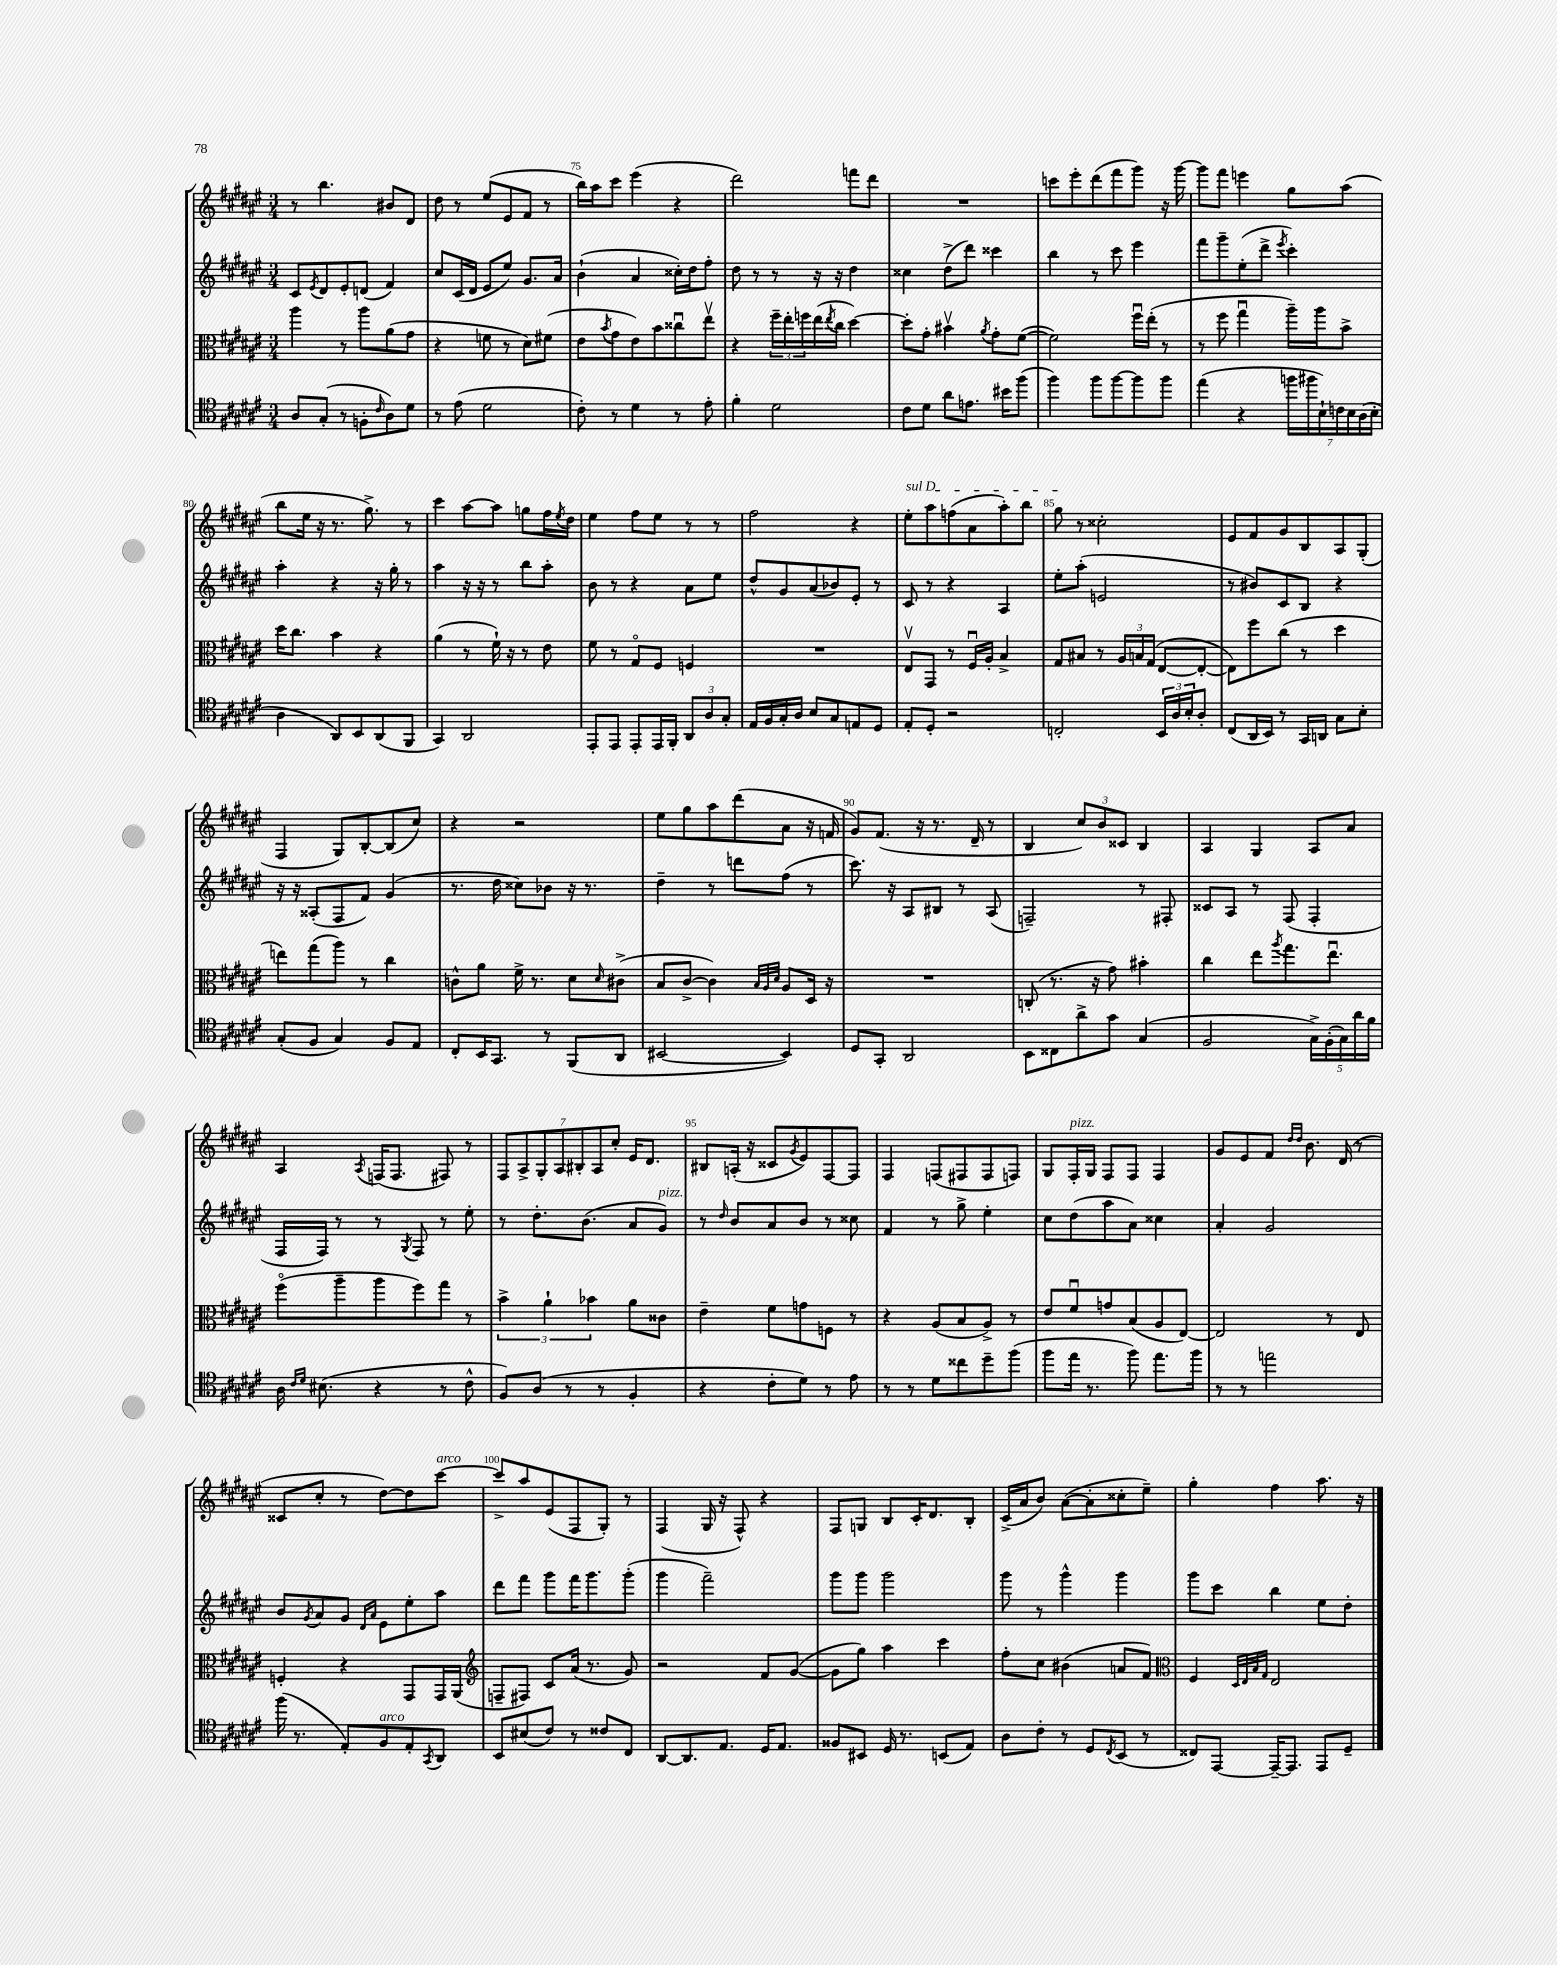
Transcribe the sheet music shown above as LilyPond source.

<<
\new StaffGroup <<
\new Staff = "s0" {
    \clef treble \key fis \major \numericTimeSignature \time 3/4
    r8 b''4. bis'8 dis'8 |
    dis''8 r8 eis''8( eis'8 fis'8 r8 |
    b''16) ais''16 cis'''8 eis'''4( r4 |
    dis'''2) f'''8 dis'''8 |
    R2. |
    c'''8 eis'''8-. dis'''8( fis'''8 gis'''8) r16 gis'''16~ |
    gis'''8 fis'''8 e'''4 gis''8 ais''8( |
    b''8 eis''16 r16 r8. gis''8.->) r8 |
    cis'''4 ais''8~ ais''8 g''8 fis''16 \acciaccatura { eis''8 } dis''16 |
    eis''4 fis''8 eis''8 r8 r8 |
    fis''2 r4 |
    \once \override TextSpanner.bound-details.left.text = \markup { \italic "sul D" } eis''8-.\startTextSpan ais''8 f''8( ais'8 ais''8-.) b''8 |
    gis''8\stopTextSpan r8 cisis''2-. |
    eis'8 fis'8 gis'8 b8 ais8 gis8-.( |
    fis4 gis8) b8~-. b8( cis''8) |
    r4 r2 |
    eis''8 gis''8 ais''8 dis'''8( ais'8 r16 f'16 |
    gis'8) fis'8.( r16 r8. dis'16-- r8 |
    b4 \tuplet 3/2 { cis''8) b'8 cisis'8 } b4 |
    ais4 gis4 ais8 ais'8 |
    ais4 \acciaccatura { ais8 } f16( f8. fis8) r8 |
    \tuplet 7/4 { fis8 ais8-> gis8-. ais8 bis8-. ais8 cis''8-. } eis'16 dis'8. |
    bis8 a16-.( r16 cisis'8 \acciaccatura { gis'8 } eis'8) fis8~ fis8 |
    fis4 f8( fis8 fis8 f8) |
    gis8 fis16-.^\markup { \italic "pizz." } gis16 fis8 fis8 fis4 |
    gis'8 eis'8 fis'8 \grace { dis''16 dis''16 } b'8. dis'16( r8 |
    cisis'8 cis''8-. r8 dis''8~) dis''8 cis'''8~^\markup { \italic "arco" } |
    cis'''8-> ais''8 eis'8( fis8 gis8-.) r8 |
    fis4( gis16 r16 fis8-^) r4 |
    fis8 g8 b8 cis'16-. dis'8. b8-. |
    cis'16->( ais'16 b'8) ais'8~( ais'8-. cisis''8-. eis''8--) |
    gis''4-. fis''4 ais''8. r16 \bar "|." |
}
\new Staff = "s1" {
    \clef treble \key fis \major \numericTimeSignature \time 3/4
    cis'8 \acciaccatura { eis'8 } dis'8 eis'8-. d'8( fis'4) |
    cis''8 cis'16( dis'16 eis'8 eis''8) gis'8. ais'16 |
    b'4-!( ais'4 cisis''16-.) dis''16 fis''8-. |
    dis''8 r8 r8 r16 r16 dis''4 |
    cisis''4 dis''8->( dis'''8) cisis'''4 |
    b''4 r8 cis'''8 eis'''4 |
    fis'''8 gis'''8-- eis''8-.( dis'''8-> \acciaccatura { eis'''8 } cis'''4-.) |
    ais''4-. r4 r16 gis''16-. r8 |
    ais''4 r16 r16 r8 b''8 ais''8-. |
    b'8 r8 r4 ais'8 eis''8 |
    dis''8-^ gis'8 ais'8( bes'8) eis'8-. r8 |
    cis'8 r8 r4 ais4 |
    eis''8-. ais''8-.( e'2 |
    r8 bis'8) cis'8 b8 r4 |
    r16 r16 aisis8-.( fis8 fis'8) gis'4( |
    r8. dis''16 cisis''8) bes'8 r16 r8. |
    dis''4-- r8 d'''8 fis''8( r8 |
    cis'''8.) r16 ais8 bis8 r8 ais8( |
    f2--) r8 fis8-. |
    cisis'8 ais8 r8 fis8( fis4-. |
    fis16 fis16) r8 r8 \acciaccatura { gis8 } fis8 r8 eis''8-. |
    r8 dis''8.-. b'8.( ais'8 gis'8^\markup { \italic "pizz." }) |
    r8 \grace { dis''16 } b'8 ais'8 b'8 r8 cisis''8 |
    fis'4 r8 gis''8-> eis''4-. |
    cis''8 dis''8( ais''8 ais'8) cisis''4 |
    ais'4-. gis'2 |
    b'8 \acciaccatura { gis'8 } ais'8 gis'8 \grace { dis'16 ais'16 } eis'8 eis''8-. ais''8 |
    dis'''8 fis'''8 gis'''8 fis'''16 gis'''8. gis'''8-.( |
    gis'''4 fis'''2--) |
    gis'''8 gis'''8 gis'''2 |
    gis'''8 r8 gis'''4-^ gis'''4 |
    gis'''8 cis'''8 b''4 eis''8 dis''8-. \bar "|." |
}
\new Staff = "s2" {
    \clef alto \key fis \major \numericTimeSignature \time 3/4
    ais''4 r8 ais''8 ais'8( gis'8 |
    r4 f'8 r8 dis'8) fis'8( |
    eis'8 \acciaccatura { b'8 } gis'8 eis'8) b'8 cisis''8\downbow eis''8\upbow |
    r4 \tuplet 3/2 { fis''16-- eis''16-. f''16 } eis''16( \acciaccatura { eis''8 } cis''16 dis''4~) |
    dis''8-. gis'8-. bis'4\upbow \acciaccatura { ais'8 } gis'8-. fis'8~( |
    fis'2) fis''16\downbow eis''16-.( r8 |
    r8 fis''8 gis''4\downbow ais''16--) ais''16 b'8-> |
    dis''16 cis''8. b'4 r4 |
    ais'4( r8 fis'16-!) r16 r8 eis'8 |
    fis'8 r8 gis8\flageolet fis8 f4 |
    R2. |
    eis8\upbow gis,8 r8 fis16\downbow ais16-. b4-> |
    gis8 bis8 r8 \tuplet 3/2 { ais16 b16 gis16( } eis8~ eis8~-. |
    eis8) fis''8 cis''8( r8 dis''4 |
    e''8) gis''8( ais''8) r8 cis''4 |
    c'8-^ ais'8 fis'16-> r8. dis'8 \grace { dis'16 } cis'8->( |
    b8 cis'8~-> cis'4) \grace { b32 ais32 dis'32 } ais8 dis16 r16 |
    R2. |
    c8-.( r8. r16 gis'8) bis'4-. |
    cis''4 eis''8 \acciaccatura { ais''8 } gis''8. eis''8.\downbow |
    fis''8\flageolet( ais''8-- ais''8 fis''8) gis''8 r8 |
    \tuplet 3/2 { b'4-> ais'4-! bes'4 } ais'8 cisis'8 |
    eis'4-- fis'8 g'8 f8 r8 |
    r4 ais8( b8 ais8->) r8 |
    eis'8 fis'8\downbow g'8 b8( ais8 eis8~) |
    eis2 r8 eis8 |
    f4-. r4 gis,8 gis,16 ais,16( |
    \clef treble f8-- fis8) cis'8 ais'16( r8. gis'8) |
    r2 fis'8 gis'8~( |
    gis'8 gis''8) ais''4 cis'''4 |
    fis''8-. cis''8 bis'4( a'8 fis'8) |
    \clef alto fis4 \grace { dis32 eis32 b32 gis32 } eis2 \bar "|." |
}
\new Staff = "s3" {
    \clef tenor \key fis \major \numericTimeSignature \time 3/4
    ais8 gis8-.( r8 f8-. \grace { cis'16 } ais8) dis'8 |
    r8 eis'8( dis'2 |
    cis'8-.) r8 dis'4 r8 eis'8-. |
    fis'4-. dis'2 |
    cis'8 dis'8 ais'8 e'8. bis'16 fis''8( |
    fis''4) fis''8 fis''8~ fis''8 fis''8 |
    eis''4( r4 \tuplet 7/4 { f''16 fis''16 b16-!) c'16 b16 ais16( b16-. } |
    ais4 ais,8) b,8 ais,8( fis,8 |
    gis,4) ais,2 |
    eis,8-. eis,8 eis,8-. eis,16 fis,16-. \tuplet 3/2 { ais,8 ais8 gis8-. } |
    eis16 fis16 gis16-. ais16 b8 gis8 e8 dis8 |
    eis8-. dis8-. r2 |
    c2-. \tuplet 3/2 { b,16 ais16 b16-. } ais8-. |
    cis8( ais,16 b,16) r8 gis,16 a,16 gis8 b8-. |
    gis8-.( fis8 gis4) fis8 eis8 |
    cis8-. b,16 gis,8. r8 fis,8( ais,8 |
    bis,2~ bis,4) |
    dis8 gis,8-. ais,2 |
    b,8 cisis8 ais'8-> gis'8 gis4( |
    fis2 \tuplet 5/4 { gis16->) fis16-.( gis16) ais'16 fis'16 } |
    ais16 \grace { cis'16 dis'16 } bis8.( r4 r8 cis'8-^ |
    fis8) ais8( r8 r8 fis4-. |
    r4 cis'8-. dis'8) r8 eis'8 |
    r8 r8 dis'8 cisis''8 dis''8-- fis''8( |
    fis''8 eis''16 r8. fis''8) eis''8. fis''16 |
    r8 r8 e''2 |
    fis''16( r8. eis8-.) fis8^\markup { \italic "arco" } eis8-. \acciaccatura { gis,8 } ais,8 |
    b,8 bis8( cis'8) r8 cisis'8 cis8 |
    ais,8~ ais,8. eis8. dis16 eis8. |
    fisis8 bis,8 dis16 r8. b,8( eis8) |
    ais8 cis'8-. r8 dis8 \acciaccatura { cis8 } b,8( r8 |
    cisis8) eis,8~ eis,16~-- eis,8. eis,8 dis8-- \bar "|." |
}
>>
>>
\layout { \context { \Score currentBarNumber = #73 \override BarNumber.break-visibility = ##(#f #t #t) barNumberVisibility = #(every-nth-bar-number-visible 5) } }
